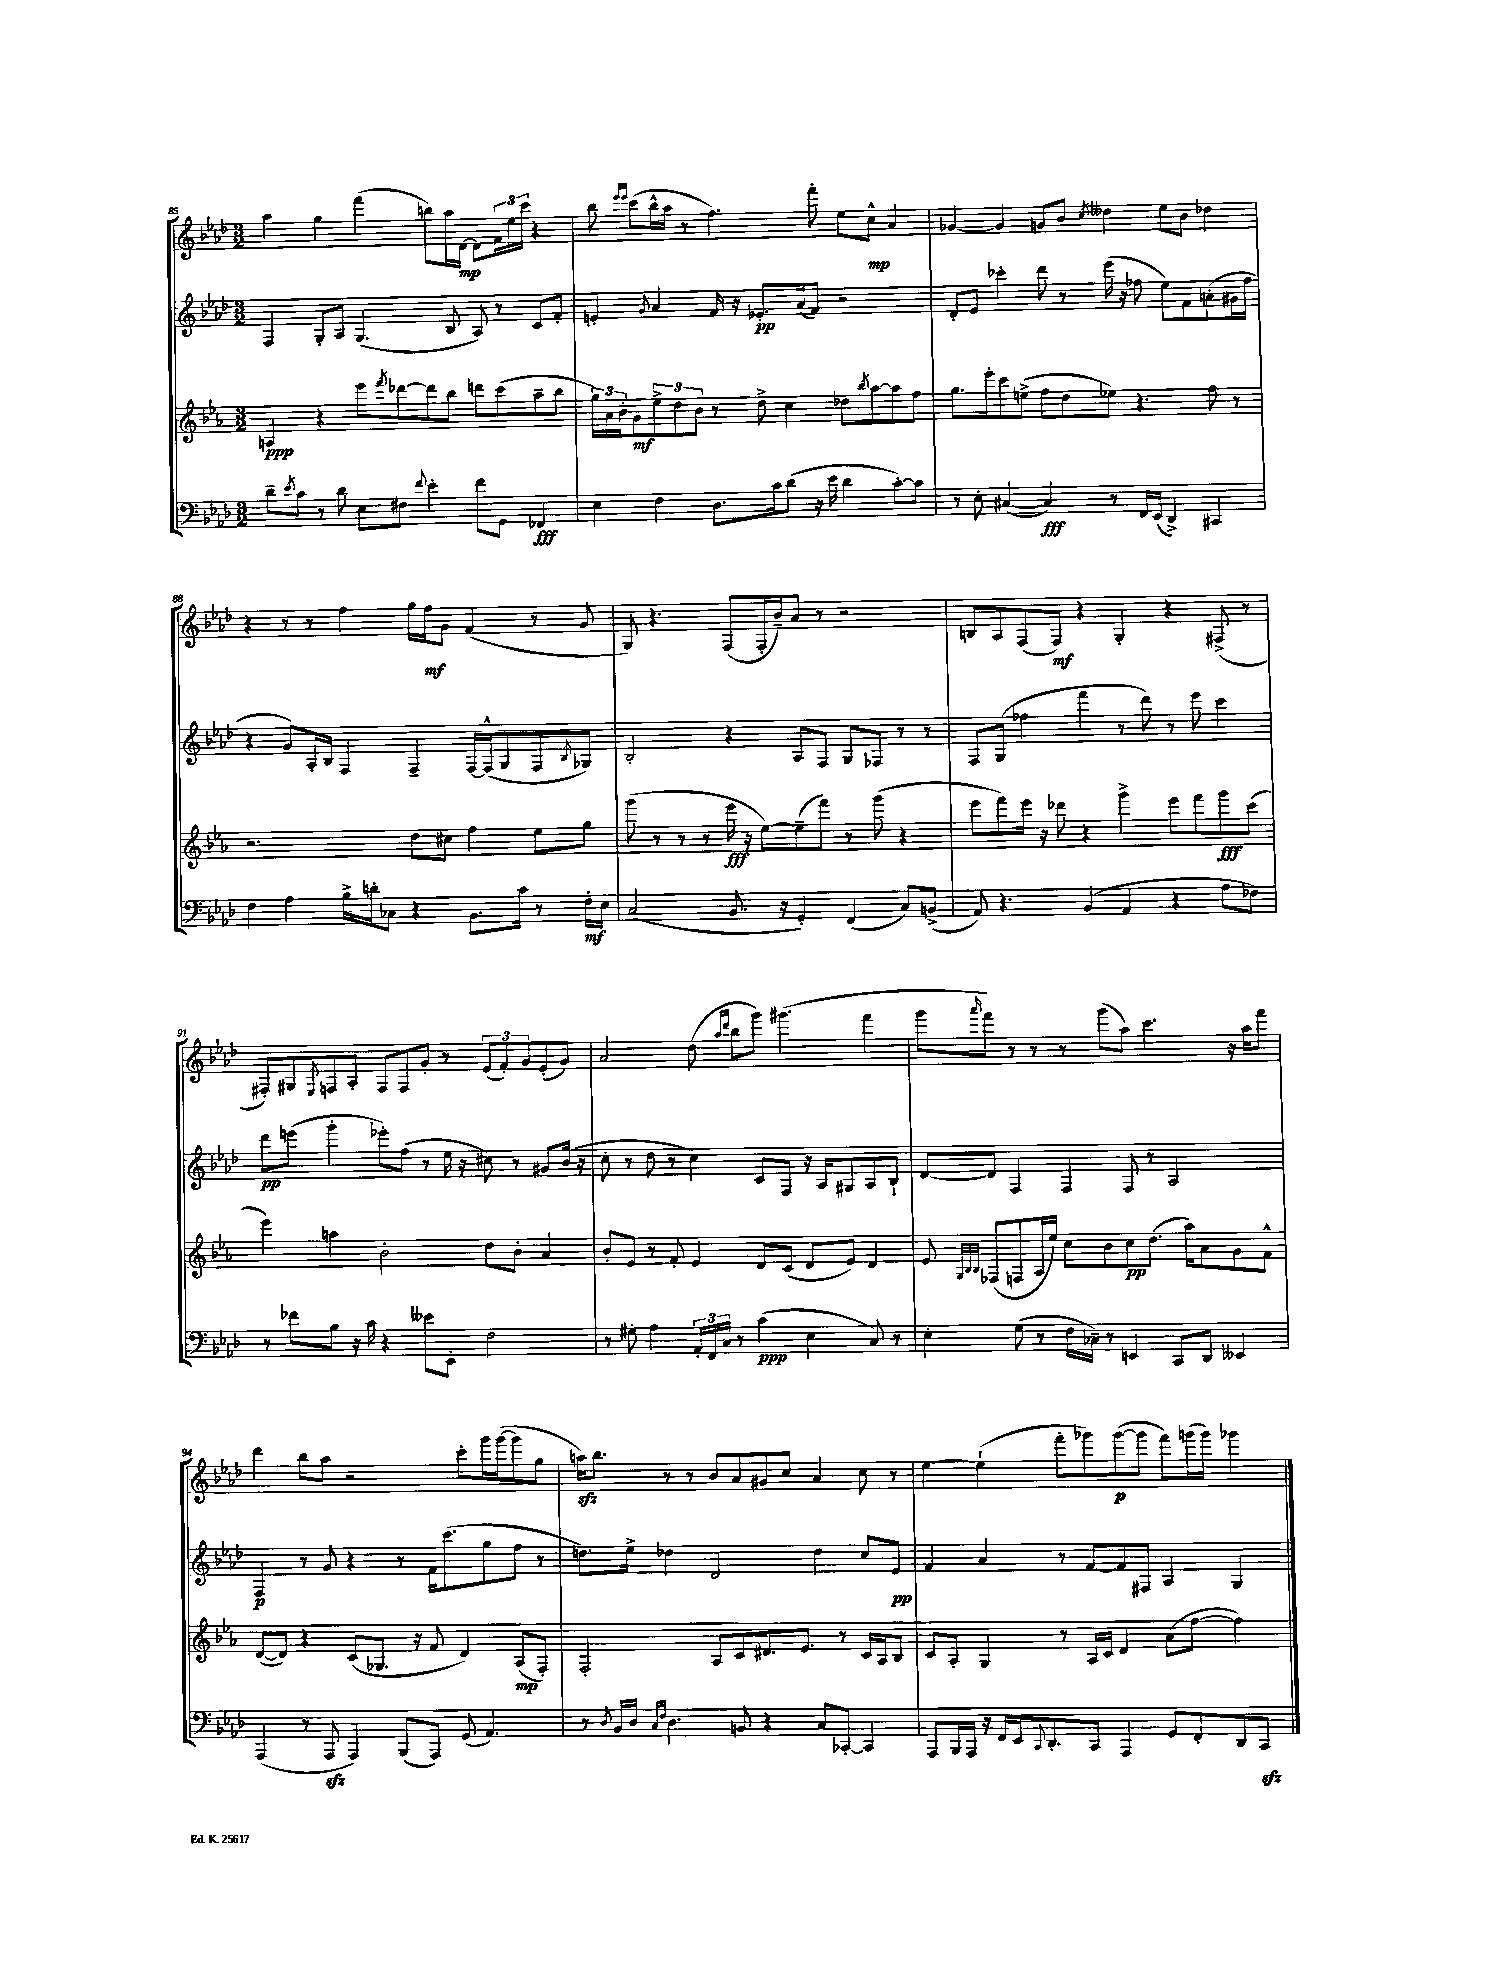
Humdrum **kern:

**kern	**dynam	**kern	**dynam	**kern	**dynam	**kern	**dynam
*part4	*part4	*part3	*part3	*part2	*part2	*part1	*part1
*staff4	*staff4	*staff3	*staff3	*staff2	*staff2	*staff1	*staff1
*clefF4	*	*clefG2	*	*clefG2	*	*clefG2	*
*k[b-e-a-d-]	*	*k[b-e-a-]	*	*k[b-e-a-d-]	*	*k[b-e-a-d-]	*
*M3/2	*	*M3/2	*	*M3/2	*	*M3/2	*
=85	=85	=85	=85	=85	=85	=85	=85
8d-~\L	.	4An/	ppp	4F/	.	4aa-\	.
8qe-/	.	.	.	.	.	.	.
8c\J	.	.	.	.	.	.	.
8r	.	4r	.	8G'/L	.	4gg\	.
8d-\	.	.	.	8A-/J	.	.	.
8E-\L	.	8eee-\L	.	(4.G/	.	(4fff\	.
.	.	8qfff/	.	.	.	.	.
8F#X\J	.	[8ddd-X\	.	.	.	.	.
8qqf/	.	.	.	.	.	.	.
4e-'\	.	8ddd-\]	.	.	.	8bbn\L)	.
.	.	8bb-\J	.	8B-/	.	16aa-\L	.
.	.	.	.	.	.	[16d-\JJ	mp
8f\L	.	8dddn\L	.	8A-/)	.	8d-\L]	.
8GG\J	.	(8ccc\	.	8r	.	24f\L	.
.	.	.	.	.	.	24ee-\	.
.	.	.	.	.	.	24ccc\JJ	.
4FF-X/	fff	8aa-~\	.	8c/L	.	4r	.
.	.	8bb-\J	.	8f'/J	.	.	.
=86	=86	=86	=86	=86	=86	=86	=86
4E-\	.	24gg\LL)	.	4en'/	.	8bb-\	.
.	.	24a-\	.	.	.	.	.
.	.	24b-'\J	.	.	.	.	.
.	.	.	.	.	.	16qqeee-/LL	.
.	.	.	.	.	.	16qqeee-/JJ	.
.	.	8g\	mf	.	.	(8ccc\L	.
.	.	.	.	8qg/	.	.	.
4F\	.	12ee-^\	.	4a-/	.	16bb-^^\L	.
.	.	.	.	.	.	16aa-\JJ	.
.	.	12dd\	.	.	.	.	.
.	.	.	.	.	.	8r	.
.	.	12b-\J	.	.	.	.	.
8.D-\L	.	8r	.	16f/	.	4.ff\)	.
.	.	.	.	16r	.	.	.
.	.	8dd^\	.	8.e-X'/L	pp	.	.
16c\k	.	.	.	.	.	.	.
(8d-\J	.	4cc\	.	.	.	.	.
.	.	.	.	(16a-/k	.	.	.
16r	.	.	.	8f/J)	.	8fff'\	.
16e-\	.	.	.	.	.	.	.
4d-\	.	8dd-X\L	.	2r	.	8ee-\L	.
.	.	8qbb-/	.	.	.	.	.
.	.	[8aa-\	.	.	.	8cc^^\J	mp
[8c'\L)	.	8aa-\]	.	.	.	4a-/	.
8c\J]	.	8ff\J	.	.	.	.	.
=87	=87	=87	=87	=87	=87	=87	=87
8r	.	8.gg\L	.	8d-'/L	.	[4g-X/	.
8E-'\	.	.	.	8e-/J	.	.	.
.	.	16eee-'\k	.	.	.	.	.
([4C#X/	.	8ccc\	.	4ccc-X'\	.	4g-/]	.
.	.	(8een^\J	.	.	.	.	.
4C#/])	fff	8ff\L	.	8ddd-\	.	8gn/L	.
.	.	8dd\	.	8r	.	8b-/J	.
.	.	.	.	.	.	8qcc/	.
8r	.	8ee-X\J)	.	(16eee-\	.	4dd--X\	.
.	.	.	.	16r	.	.	.
16FF/LL	.	4.r	.	8ff-X\	.	.	.
(16EE-/JJ	.	.	.	.	.	.	.
4DD-^/)	.	.	.	8ee-\L)	.	8ee-\L	.
.	.	.	.	8f\	.	8b-\J	.
4CC#X/	.	8ff\	.	(8an'\	.	4dd-X\	.
.	.	8r	.	16g#X\L	.	.	.
.	.	.	.	16ff-\JJ	.	.	.
!!LO:LB:g=z
=88	=88	=88	=88	=88	=88	=88	=88
4F\	.	2.r	.	4r	.	4r	.
4A-\	.	.	.	8g/L)	.	8r	.
.	.	.	.	16A-'/L	.	8r	.
.	.	.	.	16B-/JJ	.	.	.
16B-^\LL	.	.	.	4F/	.	4ff\	.
16dn'\J	.	.	.	.	.	.	.
8C-X\J	.	.	.	.	.	.	.
4r	.	8dd\L	.	4F~/	.	16gg\LL	.
.	.	.	.	.	.	16ff\J	mf
.	.	8cc#X\J	.	.	.	8g\J	.
8.BB-\L	.	4ff\	.	[16F/LL	.	(4f/	.
.	.	.	.	(16F^^/J]	.	.	.
.	.	.	.	8G/	.	.	.
16c\Jk	.	.	.	.	.	.	.
8r	.	8ee-\L	.	8F/	.	8r	.
.	.	.	.	8qB-/	.	.	.
16F'\LL	mf	8gg\J	.	8G-X/J)	.	8g/	.
16E-\JJ	.	.	.	.	.	.	.
=89	=89	=89	=89	=89	=89	=89	=89
(2C/	.	(8ggg\	.	2B-'/	.	8G/)	.
.	.	8r	.	.	.	4.r	.
.	.	8r	.	.	.	.	.
.	.	8r	.	.	.	.	.
8.BB-/	.	16eee-\	fff	4r	.	(8F/L	.
.	.	16r	.	.	.	.	.
.	.	[8ee-\L)	.	.	.	16F'/L	.
16r	.	.	.	.	.	16b-~/J)	.
4GG'/)	.	(8ee-~\]	.	8A-/L	.	8a-/J	.
.	.	8fff\J)	.	8F/J	.	8r	.
(4FF/	.	8r	.	8G/L	.	2r	.
.	.	(8ggg\	.	8F-X/J	.	.	.
8C/L)	.	4r	.	8r	.	.	.
(8BBn^/J	.	.	.	8r	.	.	.
=90	=90	=90	=90	=90	=90	=90	=90
8AA-/)	.	8eee-\L	.	8F/L	.	8Bn/L	.
4.r	.	8fff\)	.	(8G/J	.	8A-/	.
.	.	16eee-\Jk	.	4ff-X\	.	(8F/	.
.	.	16r	.	.	.	.	.
.	.	8ddd-X\	.	.	.	8F/J)	mf
(4BB-/	.	4r	.	4fff\	.	4r	.
4AA-/	.	4ggg^\	.	8r	.	4G'/	.
.	.	.	.	8ddd-\)	.	.	.
4r	.	8eee-\L	.	8r	.	4r	.
.	.	8fff\	.	8eee-\	.	.	.
8A-\L	.	8ggg\	fff	4ccc\	.	(8F#X^/	.
8F-X\J)	.	(8ccc\J	.	.	.	8r	.
!!LO:LB:g=z
=91	=91	=91	=91	=91	=91	=91	=91
8r	.	4eee-\)	.	8ddd-\L	pp	8F#X'/L)	.
8f-X\L	.	.	.	(8eeen\J	.	8G#X/	.
.	.	.	.	.	.	8qE-/	.
8B-\J	.	4aan\	.	4ggg'\	.	8Fn/	.
16r	.	.	.	.	.	8A-'/J	.
16c\	.	.	.	.	.	.	.
4r	.	2b-'\	.	8eee-X'\L)	.	8F/L	.
.	.	.	.	(8ff\J	.	8F/	.
8e--X\L	.	.	.	8r	.	8g'/J	.
8EE-'\J	.	.	.	16ee-\	.	8r	.
.	.	.	.	16r	.	.	.
2F\	.	8dd\L	.	8cc#X\)	.	(12e-/L	.
.	.	.	.	.	.	12f'/)	.
.	.	8b-'\J	.	8r	.	.	.
.	.	.	.	.	.	12g/	.
.	.	4a-/	.	8g#X/L	.	(8e-'/	.
.	.	.	.	(16b-/Jk	.	8g/J)	.
.	.	.	.	16r	.	.	.
=92	=92	=92	=92	=92	=92	=92	=92
8r	.	8b-'/L	.	8cc'\	.	2a-/	.
8G#X'\	.	8e-/J	.	8r	.	.	.
4A-\	.	8r	.	8dd-\	.	.	.
.	.	8f'/	.	8r	.	.	.
24AA-'/LL	.	4e-/	.	4cc\)	.	(8dd-\	.
24FF/	.	.	.	.	.	.	.
24C/JJ	.	.	.	.	.	.	.
.	.	.	.	.	.	16qqaa-/LL	.
.	.	.	.	.	.	16qqddd-/JJ	.
8r	.	.	.	.	.	8bb-\L	.
(4c\	ppp	8d/L	.	8c/L	.	8ggg\J)	.
.	.	(8c/J	.	8F/J	.	(4.ggg#X\	.
4E-\	.	8d/L	.	16r	.	.	.
.	.	.	.	16A-/KL	.	.	.
.	.	8e-/J)	.	8G#X/	.	.	.
8C/)	.	4d/	.	8A-/	.	4fff\	.
8r	.	.	.	8B-`/J	.	.	.
=93	=93	=93	=93	=93	=93	=93	=93
4E-'\	.	8e-/	.	[8d-/L	.	8ggg\L	.
.	.	32qqG/LLL	.	.	.	.	.
.	.	32qqB-/	.	.	.	.	.
.	.	32qqB-/JJJ	.	.	.	16qqaaa-/	.
.	.	(8F-X/L	.	8d-/J]	.	8fff\J)	.
(8G\	.	8Fn/	.	4F/	.	8r	.
8r	.	16A-/L	.	.	.	8r	.
.	.	16ee-/JJ)	.	.	.	.	.
16F\LL	.	8cc\L	.	4F/	.	8r	.
16C-X~\JJ)	.	.	.	.	.	.	.
8r	.	8b-\	.	.	.	(8ggg\L	.
4EEn/	.	8cc\	pp	8F/	.	8aa-\J)	.
.	.	(8.dd\J	.	8r	.	4.ccc\	.
8CC/L	.	.	.	2A-/	.	.	.
.	.	16aa-\KL)	.	.	.	.	.
8DD-/J	.	8a-\	.	.	.	.	.
4EE--X/	.	8g\	.	.	.	16r	.
.	.	.	.	.	.	16aa-\KL	.
.	.	8f^^\J	.	.	.	8fff\J	.
!!LO:LB:g=z
=94	=94	=94	=94	=94	=94	=94	=94
(4AAA-/	.	([8d/L	.	4F/	p	4ddd-\	.
.	.	8d/J])	.	.	.	.	.
8r	.	4r	.	8r	.	8bb-\L	.
8AAA-zz/	.	.	.	8g/	.	8aa-\J	.
4AAA-/)	.	(8c/L	.	4r	.	2r	.
.	.	8.G-X/J	.	.	.	.	.
(8BBB-/L	.	.	.	8r	.	.	.
.	.	16r	.	.	.	.	.
8AAA-/J)	.	8f/	.	16f\KL	.	.	.
.	.	.	.	(8.ccc\	.	.	.
(8GG/	.	4d/)	.	.	.	8ccc'\L	.
4.AA-/)	.	.	.	8gg\	.	16ggg\L	.
.	.	.	.	.	.	([16ggg\J	.
.	.	(8A-/L	mp	8ff\J	.	8ggg\]	.
.	.	8F'/J)	.	8r	.	8gg\J	.
=95	=95	=95	=95	=95	=95	=95	=95
8r	.	2F'/	.	8.ddn\L)	.	16aanzz\KL)	.
.	.	.	.	.	.	8.bb-\J	.
8qD-/	.	.	.	.	.	.	.
16BB-/LL	.	.	.	.	.	.	.
16D-/JJ	.	.	.	16ee-^\Jk	.	.	.
16qqC/LL	.	.	.	.	.	.	.
16qqF/JJ	.	.	.	.	.	.	.
4.D-\	.	.	.	4dd-X\	.	8r	.
.	.	.	.	.	.	8r	.
.	.	8A-/L	.	2d-/	.	8b-/L	.
8BBn/	.	8c/	.	.	.	8a-/	.
4r	.	8.d#X/	.	.	.	8g#X/	.
.	.	.	.	.	.	8cc/J	.
.	.	8.e-/J	.	.	.	.	.
8C/L	.	.	.	4dd-\	.	4a-/	.
[8CC-X'/J	.	8r	.	.	.	.	.
4CC-/]	.	16c/LL	.	8cc/L	.	8cc\	.
.	.	16A-/J	.	.	.	.	.
.	.	8B-/J	.	8e-/J	pp	8r	.
=96	=96	=96	=96	=96	=96	=96	=96
8AAA-/L	.	8c/L	.	4f/	.	[4ee-\	.
16BBB-/L	.	8A-'/J	.	.	.	.	.
16AAA-/JJ	.	.	.	.	.	.	.
16r	.	4G/	.	4a-/	.	(4ee-`\]	.
16FF/LL	.	.	.	.	.	.	.
16EE-/J	.	.	.	.	.	.	.
8qqCC/	.	.	.	.	.	.	.
8.DD-'/	.	.	.	.	.	.	.
.	.	8r	.	8r	.	8fff'\L	.
8CC/J	.	16A-/LL	.	[8f/L	.	8ggg-X\)	.
.	.	16c/JJ	.	.	.	.	.
4AAA-/	.	4d/	.	8f/]	.	([8ggg-\	p
.	.	.	.	8F#X/J	.	8ggg-\J]	.
8GG/L	.	(8a-\L	.	4A-/	.	8fff\L)	.
8FF'/	.	[8ff\J	.	.	.	(16gggn\L	.
.	.	.	.	.	.	16ggg\JJ)	.
8DD-/	.	4ff\])	.	4G/	.	4ggg-X\	.
8CCzz/J	.	.	.	.	.	.	.
==	==	==	==	==	==	==	==
*-	*-	*-	*-	*-	*-	*-	*-
